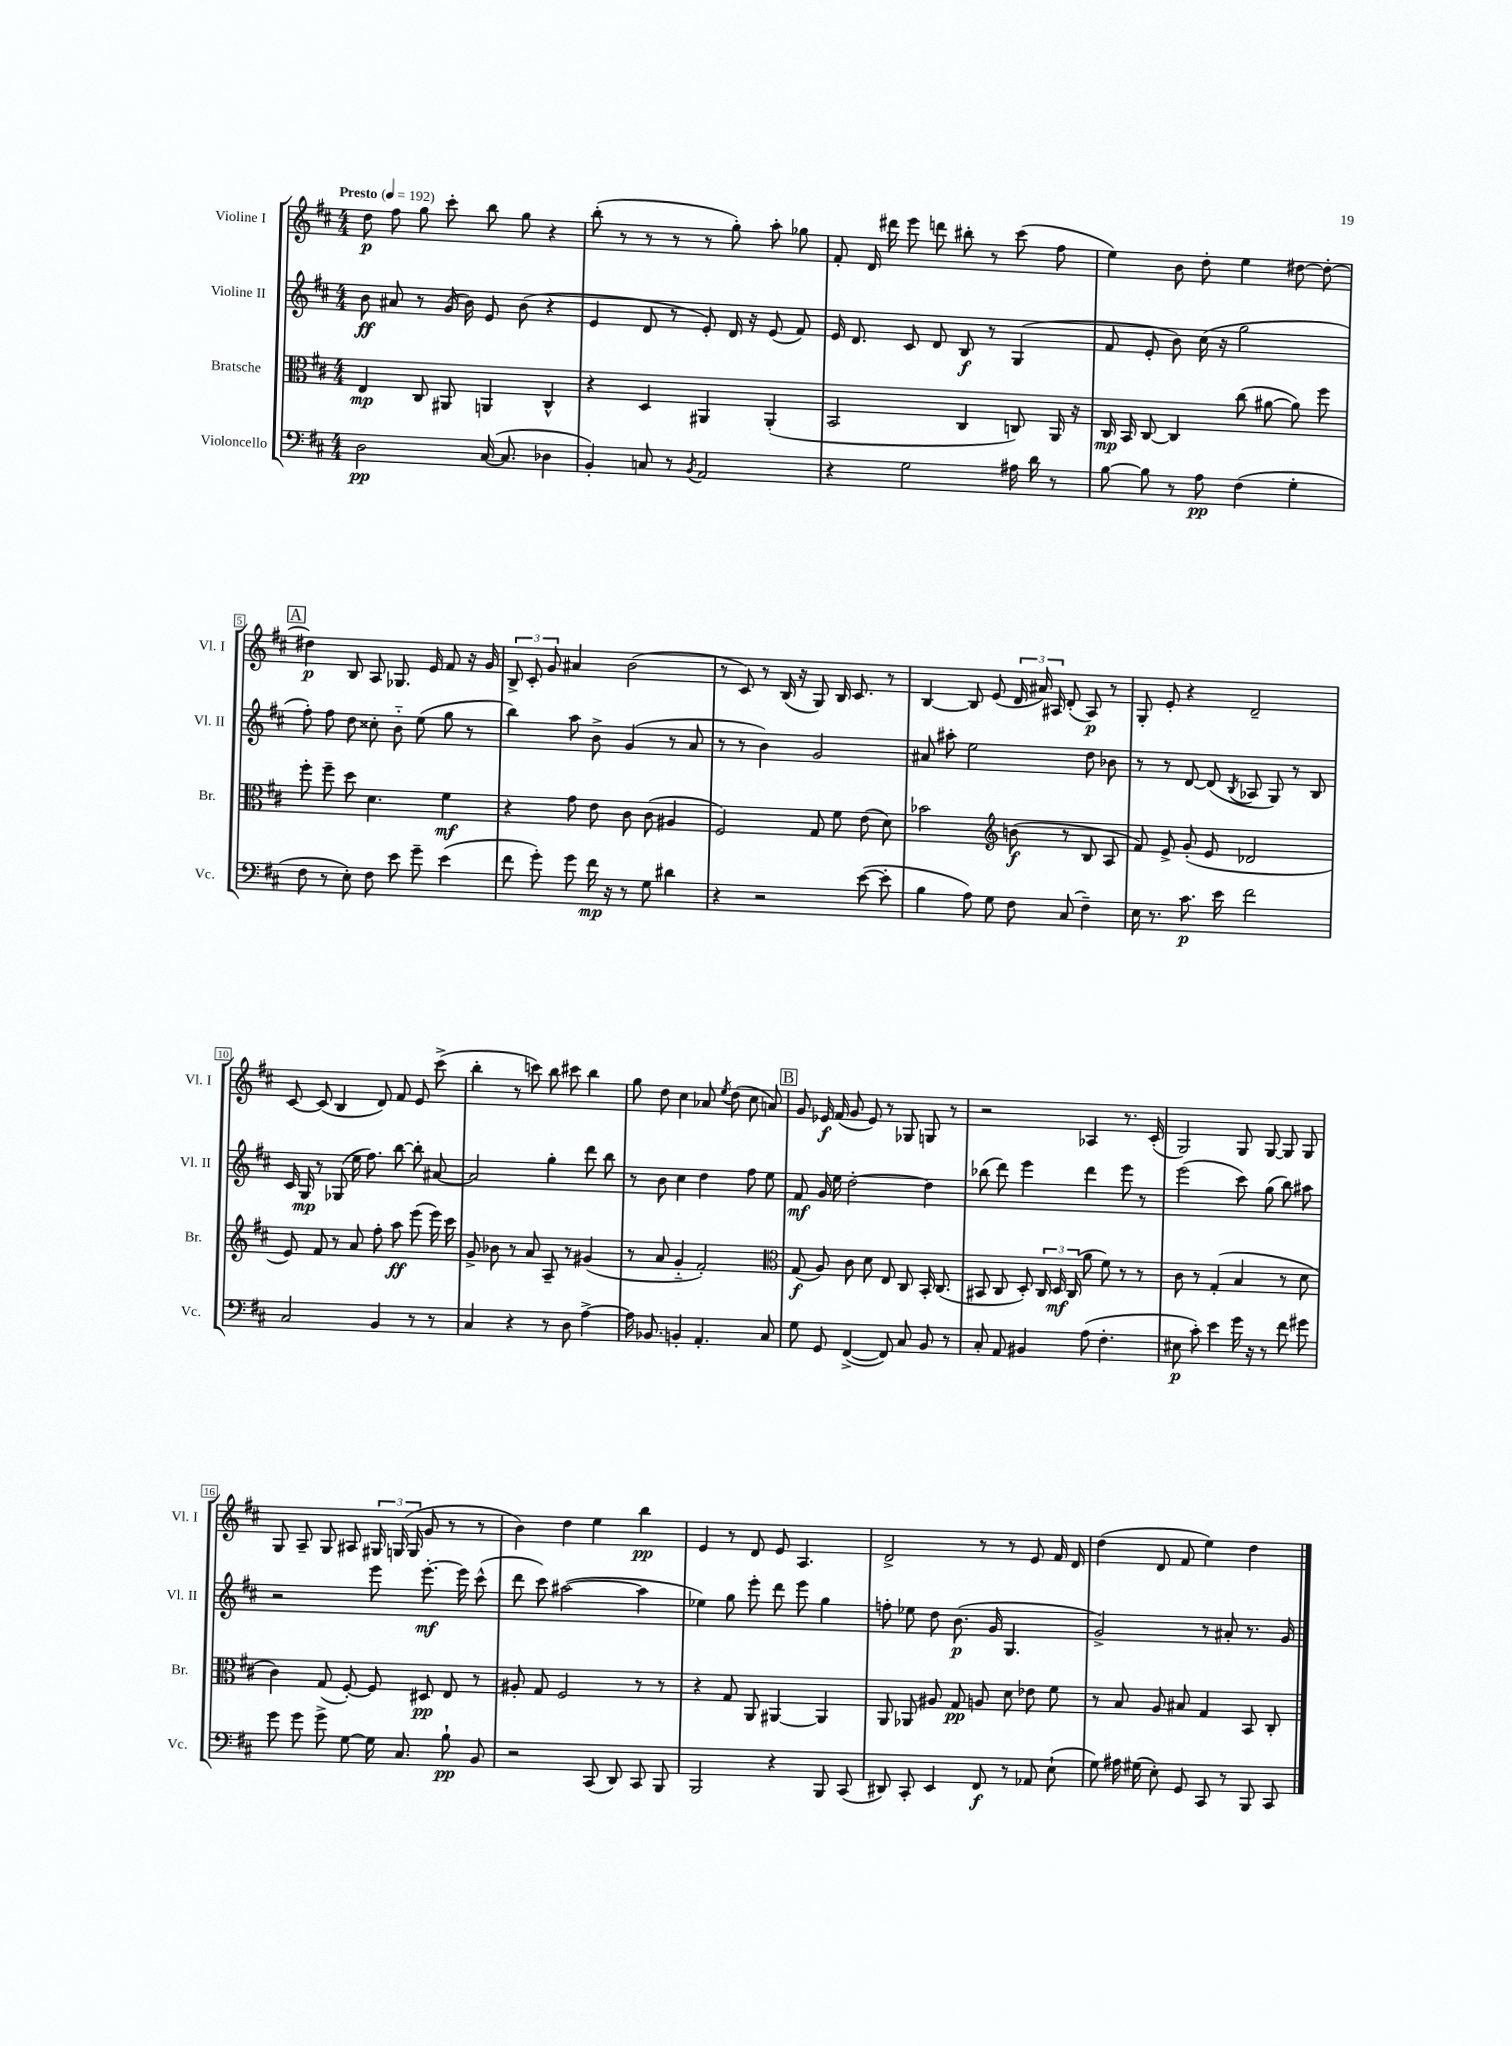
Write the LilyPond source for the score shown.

<<
\new StaffGroup <<
\new Staff = "s0" \with { instrumentName = "Violine I" shortInstrumentName = "Vl. I" } {
    \clef treble \key d \major \numericTimeSignature \time 4/4 \tempo "Presto" 4 = 192
    \autoBeamOff d''8\p fis''8 g''8 cis'''8-. b''8 g''8 r4 |
    b''8-.( r8 r8 r8 r8 g''8-.) a''8-. ges''8 |
    fis'8-. d'16 dis'''16 e'''8 d'''8 bis''8-. r8 cis'''8( fis''8 |
    e''4) b'8 d''8-. e''4 dis''8~ dis''8~-. |
    \mark \markup { \box "A" } dis''4\p b8 a8 ges8. e'16 fis'8 r16 g'16 |
    \tuplet 3/2 { b8-> cis'8-. g'8 } ais'4 b'2( |
    r8 cis'8) r8 b16( r16 g8) b16 cis'8. r8 |
    b4~ b8 e'8( \tuplet 3/2 { d'16 ais'16) ais16 } d'8-.( ais8\p) r8 |
    g8-. e'8-. r4 d'2-- |
    cis'8~ cis'8( b4 d'8) fis'8 e'8 cis'''8->( |
    b''4-. r8 c'''8) b''8 cis'''8 b''4 |
    g''8 d''8 cis''4 aes'8 \acciaccatura { e''8 } d''8( cis''8 a'8) |
    \mark \markup { \box "B" } g'8 ees'16\f fis'16( g'8 ees'8) r8 ges8 g8 r8 |
    r2 aes4 r8. cis'16-.( |
    g2) g8 g8~ g8 g8 |
    g8 a8-- g8 ais8 \tuplet 3/2 { gis16 g16( g16 } g'8 r8 r8 |
    b'4) d''4 e''4 b''4\pp |
    e'4 r8 d'8 e'8 a4. |
    d'2-> r8 r8 e'8 fis'16 d'16 |
    d''4( d'8 fis'8 e''4) d''4 \bar "|." |
}
\new Staff = "s1" \with { instrumentName = "Violine II" shortInstrumentName = "Vl. II" } {
    \clef treble \key d \major \numericTimeSignature \time 4/4
    \autoBeamOff b'8\ff ais'8 r8 g'16( b'16) e'8 b'8( r4 |
    e'4 d'8 r8 e'8-.) d'16 r16 e'8( fis'8) |
    e'16 d'8. cis'8 d'8 b8\f r8 g4( |
    fis'8 e'8-. b'8) cis''16( r16 g''2 |
    \mark \markup { \box "A" } fis''8-.) fis''8 d''8 cisis''8-. b'8-_ e''8( g''8 r8 |
    b''4) a''8 b'8-> g'4( r8 a'8 |
    r8 r8 b'4) g'2 |
    ais'8 ais''8-. e''2 d''8 bes'8 |
    r8 r8 d'8~ d'8( \acciaccatura { b8 } aes8 g8) r8 b8 |
    cis'16 g16\mp r8 ges8( e''16 fis''8.) b''8~ b''8-. ais'8~ |
    ais'2 g''4-. d'''8 b''8 |
    r8 b'8 cis''4 d''4 fis''8 e''8 |
    \mark \markup { \box "B" } fis'8\mf g'16 e''16 d''2~-. d''4 |
    bes''8( d'''8) e'''4 d'''4 e'''8 r8 |
    e'''2( cis'''8) g''8( b''8) ais''8 |
    r2 e'''8 e'''8.~-.\mf e'''16 cis'''8-^( |
    d'''8 cis'''8) ais''2~( ais''4 |
    ees''4) g''8 e'''8-. d'''8 e'''8 g''4 |
    f''8-. ees''8 d''8 b'8.\p( g'16 g4. |
    g'2->) r8 ais'8-. r8. g'16 \bar "|." |
}
\new Staff = "s2" \with { instrumentName = "Bratsche" shortInstrumentName = "Br." } {
    \clef alto \key d \major \numericTimeSignature \time 4/4
    \autoBeamOff e4\mp cis8 ais,8 a,4 cis4-^ |
    r4 d4 ais,4 ais,4-.( |
    b,2 cis4 c8) a,16 r16 |
    cis16\mp b,16 cis8~ cis4 cis''8( ais'8~ ais'8) fis''8 |
    \mark \markup { \box "A" } fis''8-. fis''8-- d''8 d'4. fis'4\mf |
    r4 g'8 e'8 cis'8 cis'8( ais4 |
    fis2) g8 fis'8 e'8( d'8) |
    bes'2 \clef treble b'8\f( r8 b8 a8 |
    fis'8) e'8-> g'8-.( e'8 des'2 |
    e'8) fis'8 r8 a'8 fis''8-. a''8\ff e'''8( e'''16) cis'''16 |
    g'8-> bes'8 r8 a'8 a8-- r8 gis'4( |
    r8 a'8 g'4-_ fis'2-.) |
    \mark \markup { \box "B" } \clef alto g8\f( a8) cis'8 d'8 e8 cis8 b,16-. cis8.( |
    bis,8 cis8 d8-.) \tuplet 3/2 { cis16 d16\mf cis16( } a'8 fis'8) r8 r8 |
    cis'8 r8 g4-.( b4 r8 d'8 |
    cis'4) g8( fis8~-.) fis8 dis8\pp e8 r8 |
    ais8-. g8 fis2 r8 r8 |
    r4 g8 a,8 ais,4~ ais,4 |
    a,8 aes,8 ais8 g8\pp a8 d'8 ees'8 fis'8 |
    r8 b8 a8 bis8 g4 b,8 cis8-. \bar "|." |
}
\new Staff = "s3" \with { instrumentName = "Violoncello" shortInstrumentName = "Vc." } {
    \clef bass \key d \major \numericTimeSignature \time 4/4
    \autoBeamOff d2\pp cis16~( cis8. des4 |
    b,4-.) c8 r8 \acciaccatura { b,8 } a,2 |
    r4 g2 ais16 d'16 r8 |
    b8~ b8 r8 a8\pp fis4( g4-. |
    \mark \markup { \box "A" } fis8 r8 e8-.) fis8 e'8 g'8-- e'4( |
    fis'8 g'8-.) g'8 fis'16\mp r16 r8 g8 dis'4 |
    r4 r2 e'8~( e'8-. |
    b4 a8) g8 fis8 cis8( fis4--) |
    e16 r8. cis'8.\p e'16 fis'2 |
    cis2 b,4 r8 r8 |
    cis4 r4 r8 d8 a4~-> |
    a16 bes,8. b,4-. a,4.-. cis8 |
    \mark \markup { \box "B" } g8 g,8 fis,4~->( fis,8) cis8 b,8 r8 |
    cis8-. a,8 bis,4 a8( fis4.-. |
    eis8\p cis'8-.) e'4 g'16 r16 r8 fis'8 gis'8 |
    g'8 g'8 g'8-> g8~ g16 cis8. b8-!\pp b,8 |
    r2 cis,8( d,8) cis,8 b,,8 |
    b,,2 r4 b,,8 cis,8( |
    dis,8) cis,8-. e,4 fis,8\f r8 aes,8 e8-!( |
    g8) ais16 gis16( e8-.) g,8 cis,8 r8 b,,8 cis,8 \bar "|." |
}
>>
>>
\layout { \context { \Score \override BarNumber.stencil = #(make-stencil-boxer 0.1 0.3 ly:text-interface::print) } }
